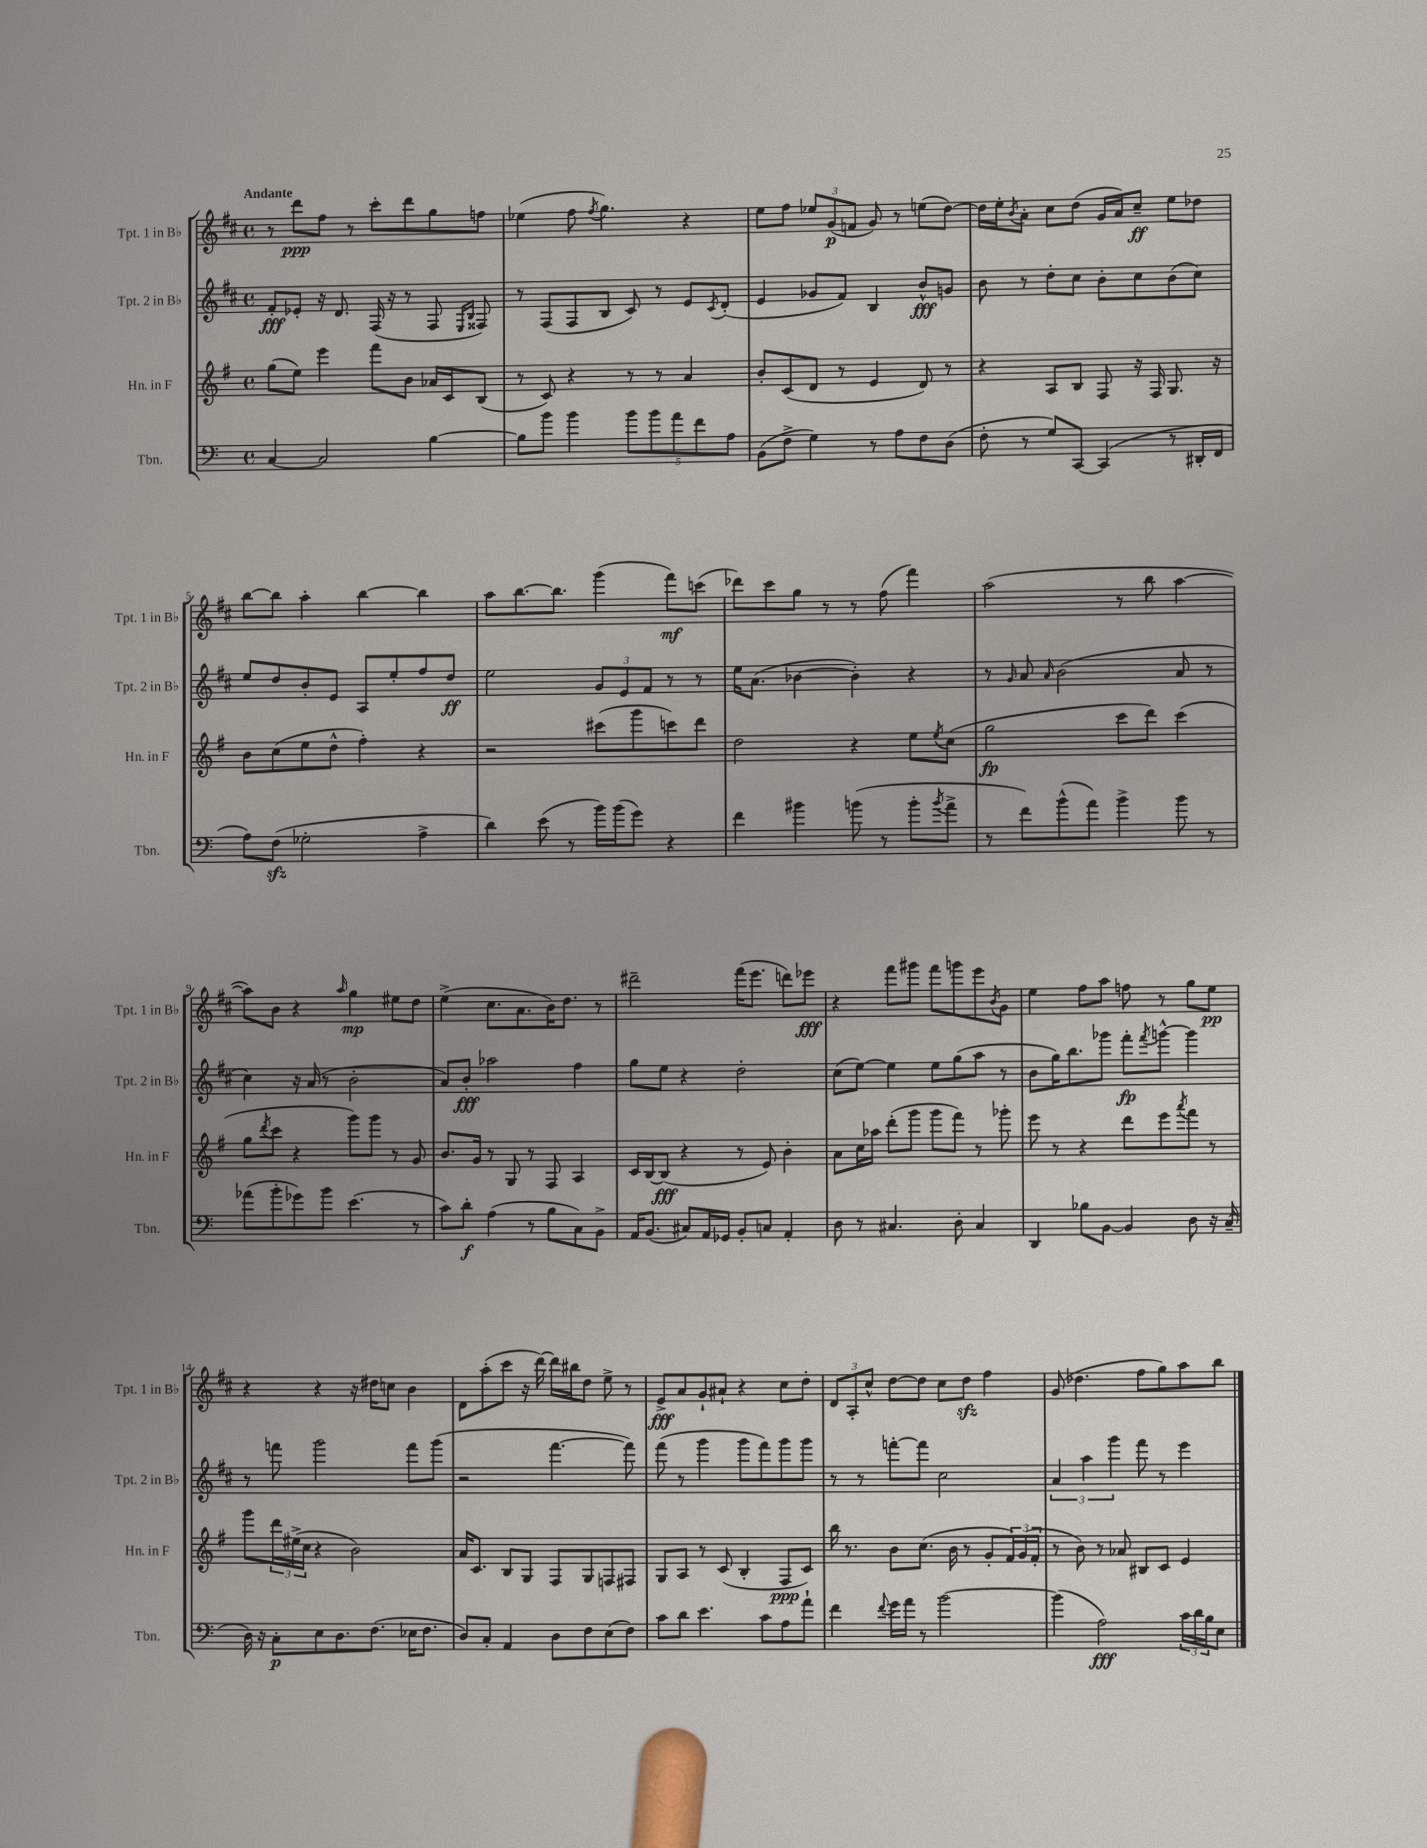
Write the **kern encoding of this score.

**kern	**dynam	**kern	**dynam	**kern	**dynam	**kern	**dynam
*part4	*part4	*part3	*part3	*part2	*part2	*part1	*part1
*staff4	*staff4	*staff3	*staff3	*staff2	*staff2	*staff1	*staff1
*I"Tbn.	*	*I"Hn. in F	*	*I"Tpt. 2 in B♭	*	*I"Tpt. 1 in B♭	*
*I'Tbn.	*	*I'Hn. in F	*	*I'Tpt. 2 in B♭	*	*I'Tpt. 1 in B♭	*
*clefF4	*	*clefG2	*	*clefG2	*	*clefG2	*
*k[]	*	*k[f#]	*	*k[f#c#]	*	*k[f#c#]	*
*M4/4	*	*M4/4	*	*M4/4	*	*M4/4	*
*met(c)	*	*met(c)	*	*met(c)	*	*met(c)	*
=1	=1	=1	=1	=1	=1	=1	=1
!	!	!	!	!	!	!LO:TX:a:B:t=Andante	!
[4C/	.	(8gg\L	.	8f#'/L	fff	8r	.
.	.	8ee\J)	.	8e-X'/J	.	8ddd\L	ppp
2C/]	.	4eee\	.	16r	.	8ff#\J	.
.	.	.	.	8.d/	.	.	.
.	.	.	.	.	.	8r	.
.	.	8fff#\L	.	(16F#/	.	8ccc#'\L	.
.	.	.	.	16r	.	.	.
.	.	8b\J	.	8r	.	8ddd\	.
[4B\	.	16a-X/LL	.	8F#/	.	8gg\	.
.	.	16c/J	.	.	.	.	.
.	.	.	.	16qqE/LL	.	.	.
.	.	.	.	16qqB/JJ	.	.	.
.	.	(8B/J	.	8F##X/)	.	8ffn\J	.
=2	=2	=2	=2	=2	=2	=2	=2
8B\L]	.	8r	.	8r	.	(4ee-X\	.
8b\J	.	8c/)	.	(8F#/L	.	.	.
4b\	.	4r	.	8F#/	.	8ff#\	.
.	.	.	.	.	.	8qff#/	.
.	.	.	.	8B/J	.	4.gg\)	.
10b\L	.	8r	.	8c#/)	.	.	.
10b\	.	.	.	.	.	.	.
.	.	8r	.	8r	.	.	.
10a\	.	.	.	.	.	.	.
.	.	4a/	.	8e/L	.	4r	.
10f\	.	.	.	.	.	.	.
.	.	.	.	8qc#/	.	.	.
.	.	.	.	(8d'/J	.	.	.
10A\J	.	.	.	.	.	.	.
=3	=3	=3	=3	=3	=3	=3	=3
(8BB\L	.	8b'/L	.	4e/	.	8ee\L	.
8F^\J	.	(8c/	.	.	.	8ff#\J	.
4G\)	.	8d/J	.	8g-X/L	.	12ee-X/L	.
.	.	.	.	.	.	(12g/	p
.	.	8r	.	8f#/J)	.	.	.
.	.	.	.	.	.	12fn/J	.
8r	.	4e/	.	4B/	.	8g/)	.
8A\L	.	.	.	.	.	8r	.
8F\	.	8d/)	.	8b^^/L	fff	(8een\L	.
(8D\J	.	8r	.	8gn/J	.	[8dd\J)	.
=4	=4	=4	=4	=4	=4	=4	=4
8F'\	.	4r	.	8b\	.	16dd\LL]	.
.	.	.	.	.	.	16ee'\J	.
.	.	.	.	.	.	8qb/	.
8r	.	.	.	8r	.	8a'\J	.
8G/L)	.	8A/L	.	8dd'\L	.	8cc#\L	.
[8CC/J	.	8B/J	.	8cc#\J	.	(8dd\J	.
(4CC/]	.	8F#/	.	8b'\L	.	16g/LL	.
.	.	.	.	.	.	16a/J)	.
.	.	16r	.	8cc#\	.	8cc#~/J	ff
.	.	16F#/	.	.	.	.	.
8r	.	8.G/	.	(8b\	.	8ee\L	.
16DD#X'/LL	.	.	.	8cc#\J)	.	8dd-X\J	.
16FF/JJ	.	16r	.	.	.	.	.
!!LO:LB:g=z
=5	=5	=5	=5	=5	=5	=5	=5
8A\L)	.	8b\L	.	8ee/L	.	[8bb\L	.
(8Fzz\J	.	(8cc\	.	8dd/	.	8bb\J]	.
2G-X'\	.	8ee\	.	8b'/	.	4aa'\	.
.	.	8dd^^\J	.	8e/J	.	.	.
.	.	4ff#'\)	.	8A/L	.	[4bb\	.
.	.	.	.	8ee'/	.	.	.
4A^\	.	4r	.	8ff#/	.	4bb\]	.
.	.	.	.	8dd/J	ff	.	.
=6	=6	=6	=6	=6	=6	=6	=6
4d\)	.	2r	.	2ee\	.	8aa\L	.
.	.	.	.	.	.	[8.bb\	.
(8e\	.	.	.	.	.	.	.
.	.	.	.	.	.	8.bb\J]	.
8r	.	.	.	.	.	.	.
16b\LL)	.	(8ccc#X\L	.	12g/L	.	(4ggg\	.
(16b\J	.	.	.	.	.	.	.
.	.	.	.	12e/	.	.	.
8g\J)	.	8ggg\	.	.	.	.	.
.	.	.	.	12f#/J	.	.	.
4r	.	8cccn\)	.	8r	.	8fff#\L)	mf
.	.	8ddd\J	.	8r	.	(8cccn\J	.
=7	=7	=7	=7	=7	=7	=7	=7
4f\	.	2dd\	.	16ee\KL	.	8ddd-X\L)	.
.	.	.	.	(8.a\J	.	.	.
.	.	.	.	.	.	8ccc#\	.
4b#X\	.	.	.	[4b-X\	.	8gg\J	.
.	.	.	.	.	.	8r	.
(8bn\	.	4r	.	4b-'\])	.	8r	.
8r	.	.	.	.	.	(8ff#\	.
8b'\L	.	8ee\L	.	4r	.	4fff#\)	.
8qb/	.	8qee/	.	.	.	.	.
8a^\J	.	(8cc\J	.	.	.	.	.
=8	=8	=8	=8	=8	=8	=8	=8
8r	.	2gg\	fp	8r	.	(2aa\	.
.	.	.	.	16qqg/	.	.	.
8f\L)	.	.	.	8a/	.	.	.
.	.	.	.	16qqa/	.	.	.
(8b^^\	.	.	.	(2b\	.	.	.
8a\J)	.	.	.	.	.	.	.
4b^\	.	8ccc\L	.	.	.	8r	.
.	.	8ddd\J)	.	.	.	8bb\	.
8b\	.	(4ccc\	.	8a/	.	[4aa\	.
8r	.	.	.	8r	.	.	.
!!LO:LB:g=z
=9	=9	=9	=9	=9	=9	=9	=9
(8a-X\L	.	8gg\L	.	4cc#\)	.	8aa\L])	.
.	.	8qddd/	.	.	.	.	.
8b'\	.	8ccc\J	.	.	.	8b\J	.
8g-X\)	.	4r	.	16r	.	4r	.
.	.	.	.	(16a/	.	.	.
8b\J	.	.	.	8r	.	.	.
.	.	.	.	.	.	16qqaa/	.
(4.e\	.	8ggg\L)	.	2b'\	.	4gg\	mp
.	.	8ggg\J	.	.	.	.	.
.	.	8r	.	.	.	8ee#X\L	.
8r	.	8g/	.	.	.	8dd\J	.
=10	=10	=10	=10	=10	=10	=10	=10
8c\L)	.	8.b/L	.	8a/L)	.	(4ee^\	.
8d'\J	f	.	.	8b'/J	fff	.	.
.	.	16g/Jk	.	.	.	.	.
(4A\	.	8r	.	2aa-X\	.	8.cc#\L	.
.	.	8G/	.	.	.	.	.
.	.	.	.	.	.	8.a\	.
8r	.	8r	.	.	.	.	.
8B\L	.	8F#/	.	.	.	16b\K)	.
.	.	.	.	.	.	8.dd\J	.
8C\)	.	4A/	.	4ff#\	.	.	.
8BB^\J	.	.	.	.	.	8r	.
=11	=11	=11	=11	=11	=11	=11	=11
16AA/KL	.	16c/LL	.	8gg\L	.	2ddd#X~\	.
(8.BB/J	.	[16B/J	.	.	.	.	.
.	.	(8B/J]	fff	8ee\J	.	.	.
8C#X/L)	.	4r	.	4r	.	.	.
16AA/L	.	.	.	.	.	.	.
16GG-X/JJ	.	.	.	.	.	.	.
8BB'/L	.	8r	.	2dd'\	.	(16fff#\KL	.
.	.	.	.	.	.	8.eee\J	.
8Cn/J	.	8e/)	.	.	.	.	.
4AA'/	.	4b'\	.	.	.	8dddn\L)	.
.	.	.	.	.	.	8eee-X\J	fff
=12	=12	=12	=12	=12	=12	=12	=12
8D\	.	8a\L	.	(8cc#\L	.	4r	.
8r	.	16cc\L	.	[8ee\J)	.	.	.
.	.	16aa-X\JJ	.	.	.	.	.
4.C#X/	.	(8ddd'\L	.	4ee\]	.	8fff#\L	.
.	.	8ggg\J	.	.	.	8ggg#X\J	.
.	.	8ggg\L	.	8ee\L	.	8fff#\L	.
8D'\	.	8fff#\J)	.	(8gg\	.	8gggn\	.
4C#/	.	8r	.	8aa\J	.	8eee\	.
.	.	.	.	.	.	8qb/	.
.	.	8ggg-X'\	.	8r	.	8g\J	.
=13	=13	=13	=13	=13	=13	=13	=13
4DD/	.	8eee\	.	8b\L	.	4ee\	.
.	.	8r	.	16gg\K)	.	.	.
.	.	.	.	8.bb\	.	.	.
8B-X\L	.	4r	.	.	.	8ff#\L	.
[8BB\J	.	.	.	8ggg-X\J	.	8aa\J	.
4BB/]	.	8ddd\L	.	8fff#'\L	fp	8ffn\	.
.	.	.	.	8qfff#/	.	.	.
.	.	8eee\	.	[8gggn^^\J	.	8r	.
.	.	8qaaa/	.	.	.	.	.
8D\	.	8fff#\J	.	4ggg\]	.	8gg\L	.
16r	.	8r	.	.	.	8ee\J	pp
(16C~/	.	.	.	.	.	.	.
!!LO:LB:g=z
=14	=14	=14	=14	=14	=14	=14	=14
16D\)	.	8ggg\L	.	8r	.	4r	.
16r	.	.	.	.	.	.	.
8C'\L	p	24ddd\L	.	8fffn\	.	.	.
.	.	(24ee#X^\	.	.	.	.	.
.	.	24cc\JJ	.	.	.	.	.
8E\	.	4r	.	2ggg\	.	4r	.
8.D\	.	.	.	.	.	.	.
.	.	2b\)	.	.	.	16r	.
(8.F\J	.	.	.	.	.	16dd#X\KL	.
.	.	.	.	.	.	8ccn\J	.
16E-X\KL	.	.	.	8fff\L	.	4b\	.
8.F\J	.	.	.	.	.	.	.
.	.	.	.	(8ggg\J	.	.	.
=15	=15	=15	=15	=15	=15	=15	=15
8D/L)	.	16a/KL	.	2r	.	8d\L	.
.	.	8.c/J	.	.	.	.	.
8C'/J	.	.	.	.	.	(8aa'\	.
4AA/	.	8B/L	.	.	.	8ccc#\J	.
.	.	8G/J	.	.	.	16r	.
.	.	.	.	.	.	[16ddd\)	.
8D\L	.	8F#/L	.	[4.fff#\	.	16ddd\LL]	.
.	.	.	.	.	.	16bb#X\J	.
8F\	.	8G/	.	.	.	8dd\J	.
(8E\	.	8Fn/	.	.	.	8ee^\	.
8F\J)	.	8F#X/J	.	8fff#\])	.	8r	.
=16	=16	=16	=16	=16	=16	=16	=16
8c\L	.	8G/L	.	(8fff#\	.	8e^/L	fff
8d\J	.	8A/J	.	8r	.	8a/	.
4.e\	.	8r	.	4ggg\	.	8g`/	.
.	.	(8c/	.	.	.	8a#X`/J	.
.	.	4B'/	.	8ggg\L	.	4r	.
8c\L	.	.	.	8fff#\)	.	.	.
8A\	.	8F#/L	ppp	8ggg\	.	8cc#\L	.
8a`\J	.	8c/J)	.	8ggg\J	.	8dd'\J	.
=17	=17	=17	=17	=17	=17	=17	=17
4f\	.	16bb\	.	8r	.	12d/L	.
.	.	8.r	.	.	.	.	.
.	.	.	.	.	.	12A'/	.
.	.	.	.	8r	.	.	.
.	.	.	.	.	.	12cc#^^/J	.
8qqf/	.	.	.	.	.	.	.
16g\LL	.	8b\L	.	[8fffn'\L	.	[8dd\L	.
16a\JJ	.	.	.	.	.	.	.
8r	.	(8.cc\J	.	8fff\J]	.	8dd\J]	.
[2b\	.	.	.	2cc#\	.	8cc#\L	.
.	.	16b\	.	.	.	.	.
.	.	8r	.	.	.	8ddzz\J	.
.	.	8g'/L	.	.	.	4ff#\	.
.	.	24f#/L)	.	.	.	.	.
.	.	(24g/	.	.	.	.	.
.	.	24f#'/JJ	.	.	.	.	.
=18	=18	=18	=18	=18	=18	=18	=18
(4b\]	.	8r	.	6a/	.	(8g/	.
.	.	8b\)	.	.	.	4.dd-X\	.
.	.	.	.	6aa\	.	.	.
2A\)	fff	8r	.	.	.	.	.
.	.	.	.	6ggg\	.	.	.
.	.	8a-X/	.	.	.	.	.
.	.	8B#X/L	.	8fff#\	.	8ff#\L	.
.	.	8c/J	.	8r	.	8gg\)	.
24c\LL	.	4e/	.	4eee\	.	8aa\	.
24d\	.	.	.	.	.	.	.
24B\J	.	.	.	.	.	.	.
8E\J	.	.	.	.	.	8bb\J	.
==	==	==	==	==	==	==	==
*-	*-	*-	*-	*-	*-	*-	*-
